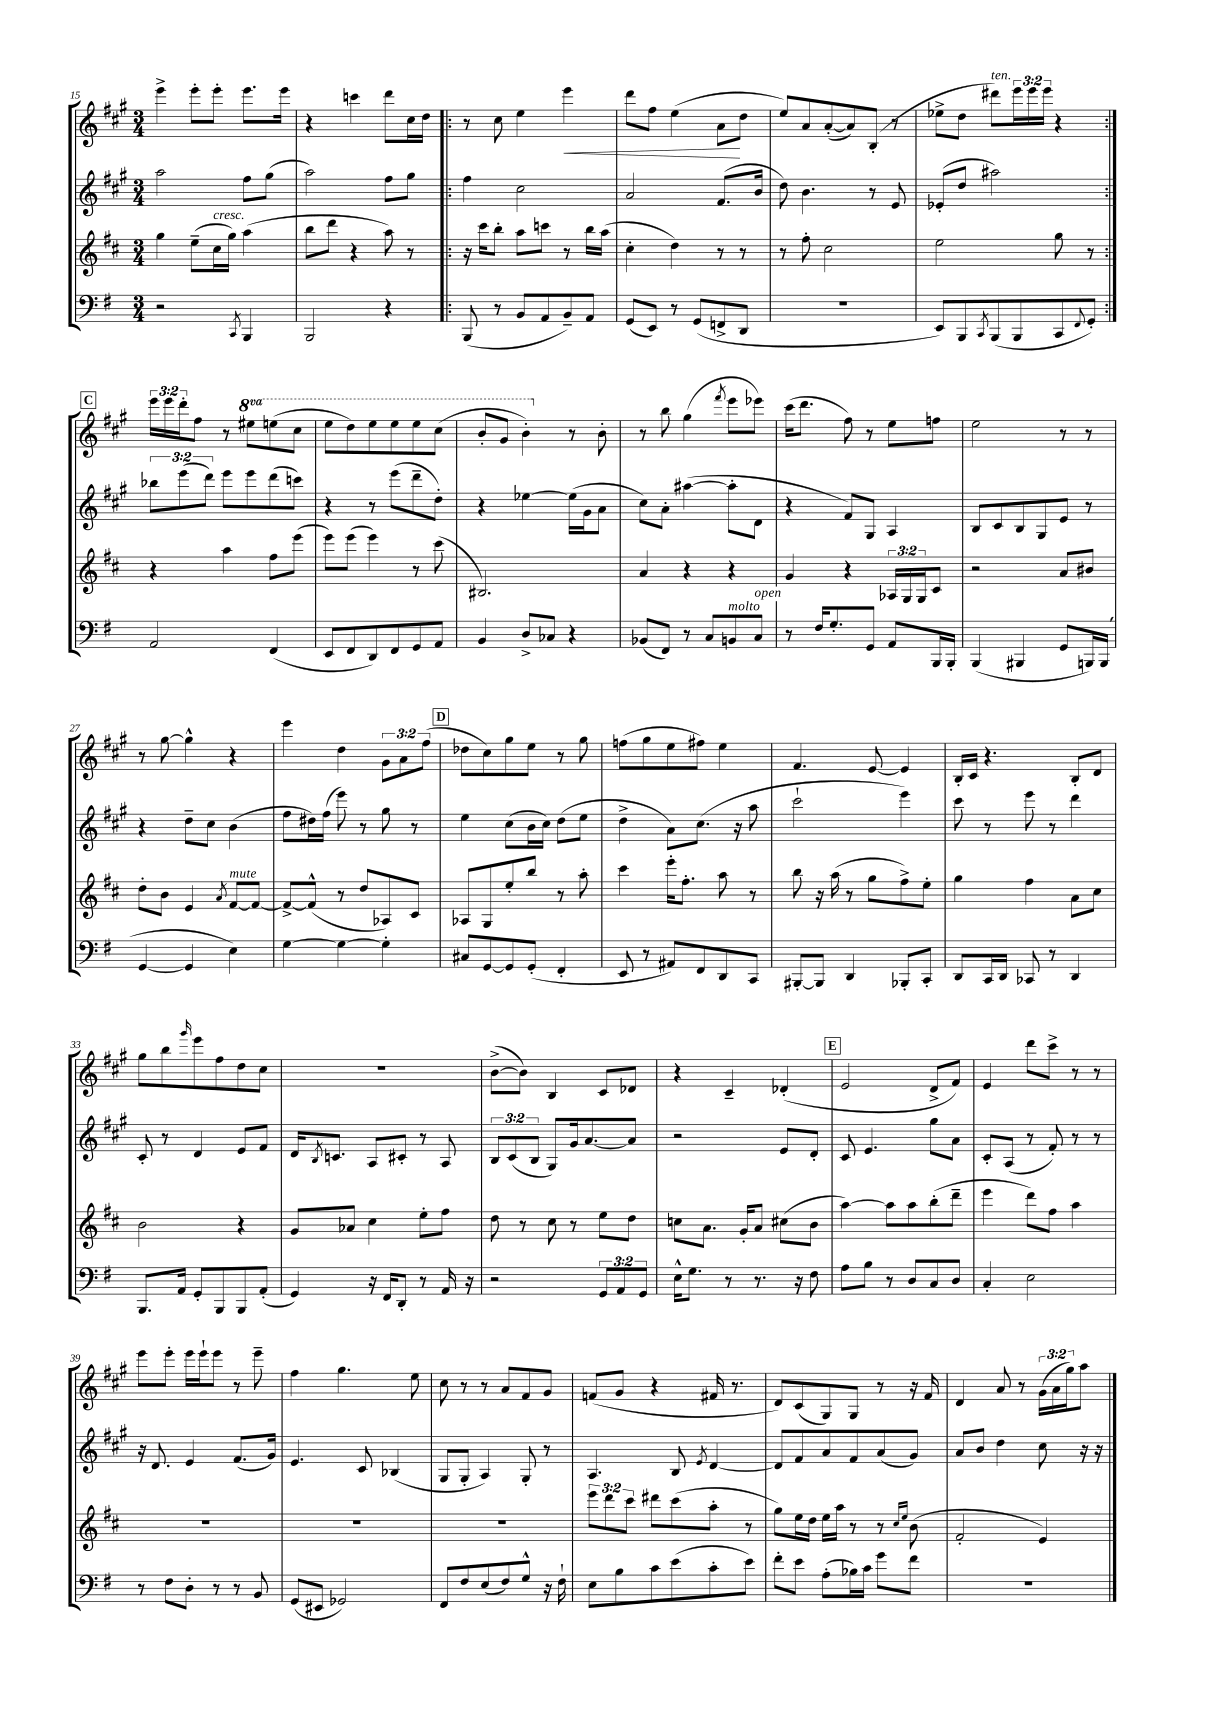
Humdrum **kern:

**kern	**kern	**kern	**kern
*staff4	*staff3	*staff2	*staff1
*clefF4	*clefG2	*clefG2	*clefG2
*k[f#]	*k[f#c#]	*k[f#c#g#]	*k[f#c#g#]
*M3/4	*M3/4	*M3/4	*M3/4
2r	4gg	2aa	4eee^
.	(8ee~	.	8eee'
.	16cc#	.	8eee'
.	16gg)	.	.
8qCC	.	.	.
4BBB	(4aa	8ff#	8.eee
.	.	(8gg#	.
.	.	.	16eee
=	=	=	=
2BBB	8bb	2aa)	4r
.	8ddd	.	.
.	4r	.	4ccc
4r	8aa)	8ff#	8ddd
.	8r	8gg#	16cc#
.	.	.	16dd
=!|:	=!|:	=!|:	=!|:
(8BBB	16r	4ff#	8r
.	16ccc#	.	.
8r	8bb'	.	8cc#
8BB	8aa	2cc#	4ee
8AA	8ccc	.	.
8BB~)	8r	.	4eee
8AA	16bb	.	.
.	(16aa	.	.
=	=	=	=
(8GG	4cc#'	2a	8ddd
8EE)	.	.	8ff#
8r	4dd)	.	(4ee
(8GG	.	.	.
8FF^	8r	(8.f#	8a
8DD	8r	.	8dd
.	.	16b	.
=	=	=	=
2.r	8r	8dd)	8ee)
.	8ff#'	4.b	8a
.	2cc#	.	([8a'
.	.	.	8a])
.	.	8r	(8B'
.	.	8e	8r
=	=	=	=
8EE)	2ee	(8e-'	8ee-^
8BBB	.	8dd	8dd
8qCC	.	.	.
(8BBB	.	2aa#)	8ddd#)
8BBB	.	.	24eee
.	.	.	24eee
.	.	.	24eee
8CC	8gg	.	4r
8qqFF#	.	.	.
8GG')	8r	.	.
=:|!	=:|!	=:|!	=:|!
2AA	4r	12bb-	24eee
.	.	.	24eee
.	.	(12eee	24ddd'
.	.	.	8ff#
.	.	12ddd)	.
.	4aa	8eee	8r
.	.	8eee	8eee#
(4FF#	8ff#	(8ddd	(8eee
.	(8eee	8ccc)	8ccc#
=	=	=	=
8EE	8eee)	4r	8eee
8FF#	(8eee	.	8ddd)
8DD)	4eee)	8r	8eee
8FF#	.	(8eee	8eee
8GG	8r	8ddd~	8eee
8AA	(8ccc#	8dd')	(8ccc#
=	=	=	=
4BB	2.B#)	4r	8bb'
.	.	.	8gg#
8D^	.	[4ee-	4bb')
8C-	.	.	.
4r	.	(16ee-]	8r
.	.	16g#	.
.	.	8a	8b'
=	=	=	=
(8BB-	4a	8cc#)	8r
8FF#)	.	8a'	8bb
8r	4r	([4aa#	(4gg#
8C	.	.	.
.	.	.	8qfff#
8BB	4r	8aa#']	8eee
8C	.	8d	8eee-)
=	=	=	=
8r	4g	4r	(16ccc#
.	.	.	8.ddd
16F#	.	.	.
8.G'	.	.	.
.	4r	8f#)	8ff#)
8GG	.	8G#	8r
8AA	24A-	4A	8ee
.	24G	.	.
.	24G	.	.
16BBB	8c#	.	8ff
16BBB'	.	.	.
=	=	=	=
(4BBB	2r	8B	2ee
.	.	8c#	.
4BBB#	.	8B	.
.	.	8G#	.
8GG	8a	8e	8r
16BBB)	8b#	8r	8r
(16BBB	.	.	.
=	=	=	=
[4GG	8dd'	4r	8r
.	8b	.	[8gg#
4GG]	4e	8dd~	4gg#^^]
.	.	8cc#	.
.	8qa	.	.
4E)	[8f#	(4b	4r
.	8f#_	.	.
=	=	=	=
[4G	8f#^_	8ff#	4eee
.	(8f#^^]	16dd#)	.
.	.	(16ff#	.
4G_	8r	8eee)	4dd
.	8dd	8r	.
4G']	8A-)	8gg#	12g#
.	.	.	12a
.	8c#	8r	.
.	.	.	(12ff#
=	=	=	=
8C#	8A-	4ee	8dd-
[8GG	8G	.	8cc#)
8GG]	8ee'	(8cc#	8gg#
(8GG'	8bb	16b	8ee
.	.	16cc#)	.
4FF#'	8r	(8dd	8r
.	8aa'	8ee	8gg#
=	=	=	=
8EE	4ccc#	4dd^	(8ff
8r	.	.	8gg#
8AA#)	16eee'	8a)	8ee
.	8.ff#'	.	.
8FF#	.	(8.cc#	8ff#)
8DD	8aa	.	4ee
.	.	16r	.
8CC	8r	8aa	.
=	=	=	=
[8BBB#'	8bb	2ccc#`	4.f#
8BBB#]	16r	.	.
.	(16aa	.	.
4DD	8r	.	.
.	8gg	.	[8e
8BBB-'	8ff#^)	4eee)	4e]
8CC'	8ee'	.	.
=	=	=	=
8DD	4gg	8ccc#	16B'
.	.	.	16c#
16CC	.	8r	4.r
16DD	.	.	.
8CC-	4ff#	8eee	.
8r	.	8r	.
4DD	8a	4ddd	8B'
.	8cc#	.	8d
=	=	=	=
8.BBB	2b	8c#'	8gg#
.	.	8r	8bb
16AA	.	.	.
.	.	.	16qqggg#
8GG'	.	4d	8eee
8BBB	.	.	8ff#
8BBB	4r	8e	8dd
(8AA'	.	8f#	8cc#
=	=	=	=
4GG)	8g	16d	2.r
.	.	8qB	.
.	.	8.c	.
.	8a-	.	.
16r	4cc#	8A	.
16FF#	.	.	.
8DD'	.	8c#'	.
8r	8ee'	8r	.
16AA	8ff#	8A	.
16r	.	.	.
=	=	=	=
2r	8dd	12B	([8b^
.	.	(12c#	.
.	8r	.	8b])
.	.	12B	.
.	8cc#	8G#)	4B
.	8r	16g#	.
.	.	[8.a	.
12GG	8ee	.	8c#
12AA	.	.	.
.	8dd	8a]	8d-
12GG	.	.	.
=	=	=	=
16E^^	8cc	2r	4r
8.G	.	.	.
.	8.a	.	.
8r	.	.	4c#~
.	16g'	.	.
8.r	8a	.	.
.	(8cc#	8e	(4d-'
16r	.	.	.
8F#	8b	8d'	.
=	=	=	=
8A	[4aa)	8c#	2e
8B	.	4.e	.
8r	8aa]	.	.
8D	8aa	.	.
8C	(8bb'	8gg#	8d^
8D	8ddd~	8a	8f#)
=	=	=	=
4C'	4eee	8c#'	4e
.	.	(8A	.
2E	8ddd)	8r	8ddd
.	8ff#	8f#')	8ccc#^
.	4aa	8r	8r
.	.	8r	8r
=	=	=	=
8r	2.r	16r	8eee
.	.	8.d	.
8F#	.	.	8eee'
8D'	.	4e	16eee
.	.	.	16eee`
8r	.	.	8eee
8r	.	(8.f#	8r
8BB	.	.	8eee~
.	.	16g#)	.
=	=	=	=
(8GG	2.r	4.e	4ff#
8EE#	.	.	.
2GG-)	.	.	4.gg#
.	.	8c#	.
.	.	(4B-	.
.	.	.	8ee
=	=	=	=
8FF#	2.r	8G#	8cc#
8F#	.	8G#'	8r
(8E	.	4A)	8r
8F#)	.	.	8a
8G^^	.	8G#'	8f#
16r	.	8r	8g#
16F#`	.	.	.
=	=	=	=
8E	12eee	4.A	(8f
.	12ddd	.	.
8B	.	.	8g#
.	12ccc#	.	.
8c	8ddd#	.	4r
(8e	(8ccc#	8B	.
.	.	8qe	.
8c'	8aa'	[4d	16f#
.	.	.	8.r
8e)	8r	.	.
=	=	=	=
8f#'	8gg)	8d]	8d)
8e	16ee	8f#	(8c#
.	16dd	.	.
(8A'	16ee	8a	8G#)
.	16aa	.	.
16B-)	8r	8f#	8G#
16c	.	.	.
8g	8r	(8a	8r
.	16qqcc#	.	.
.	16qqee	.	.
8f#	(8b	8g#)	16r
.	.	.	16f#
=	=	=	=
2.r	2f#'	8a	4d
.	.	8b	.
.	.	4dd	8a
.	.	.	8r
.	4e)	8cc#	(24g#
.	.	.	24a
.	.	.	24gg#)
.	.	16r	8aa
.	.	16r	.
==	==	==	==
*-	*-	*-	*-
